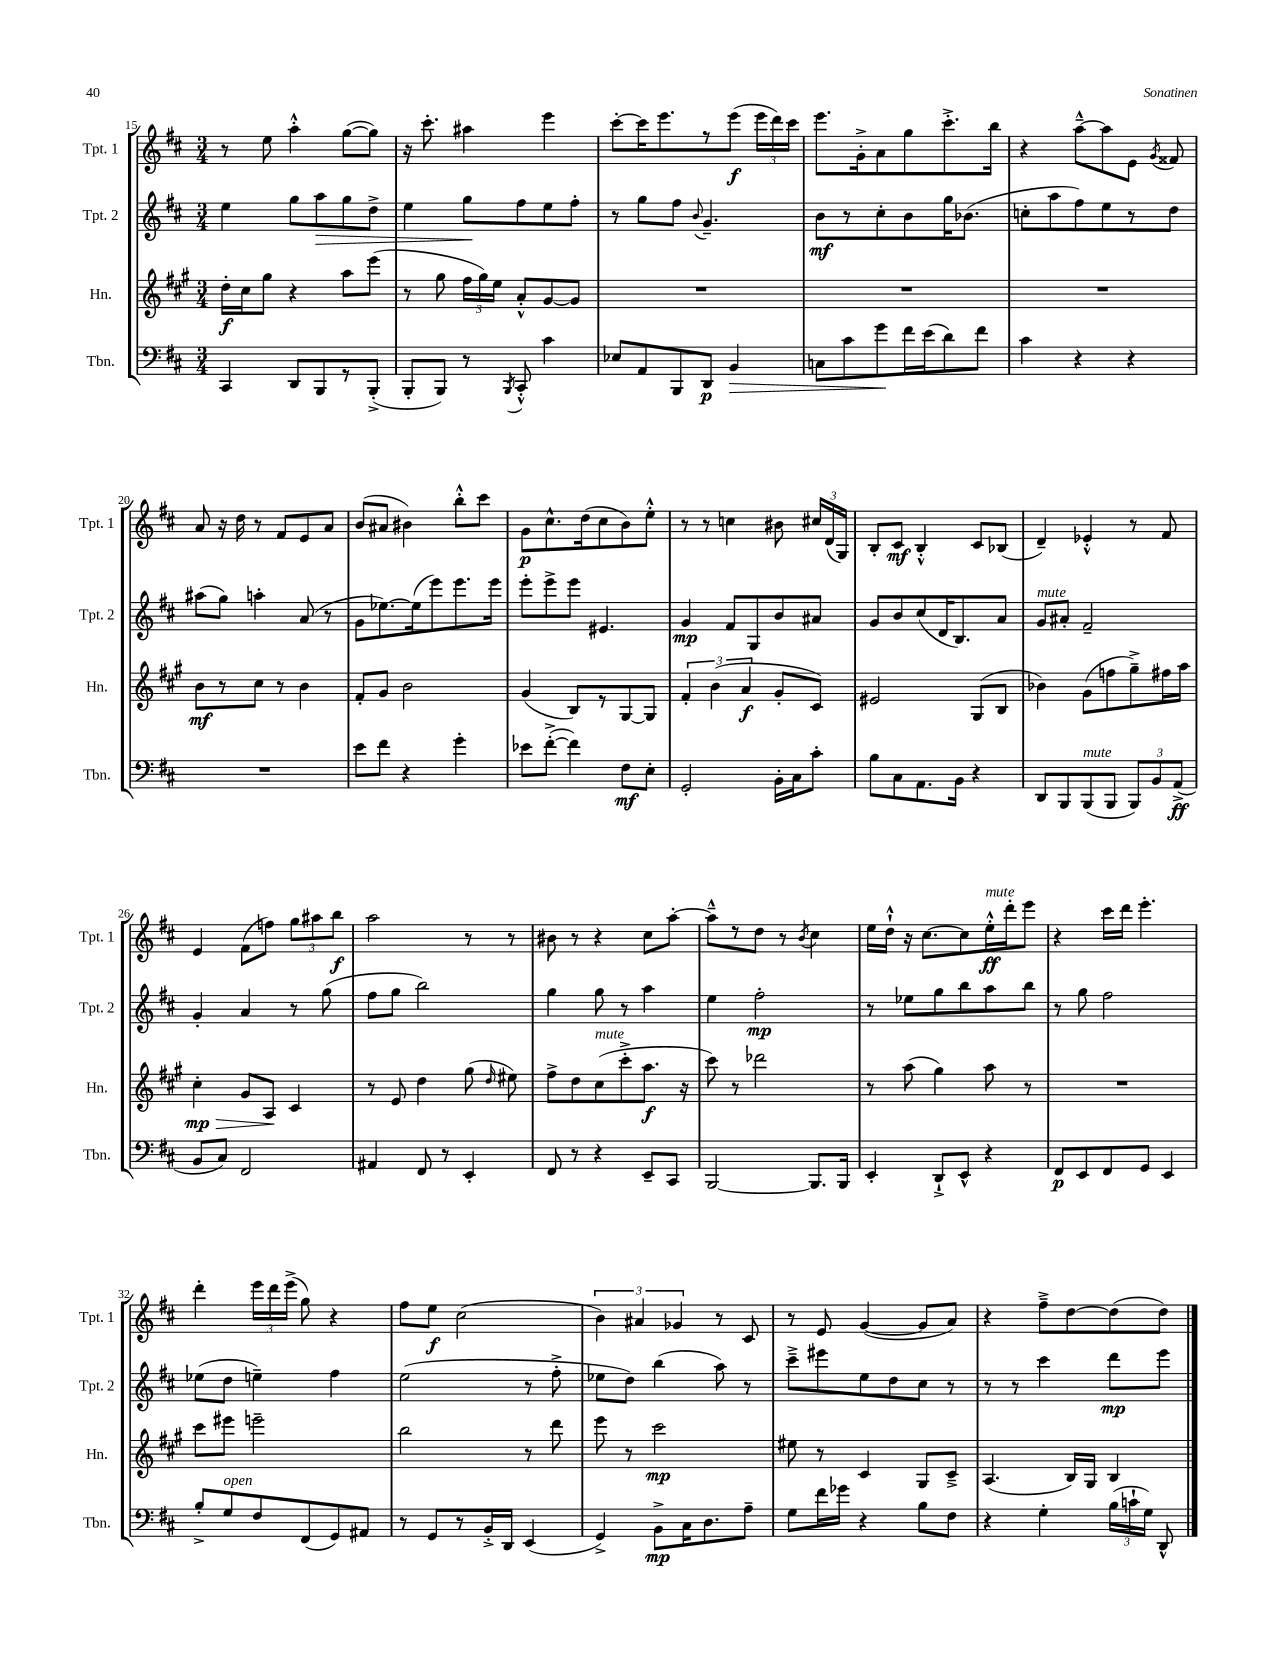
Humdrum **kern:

**kern	**kern	**kern	**kern
*staff4	*staff3	*staff2	*staff1
*clefF4	*clefG2	*clefG2	*clefG2
*k[f#c#]	*k[f#c#g#]	*k[f#c#]	*k[f#c#]
*M3/4	*M3/4	*M3/4	*M3/4
4CC#	16dd'	4ee	8r
.	16cc#	.	.
.	8gg#	.	8ee
8DD	4r	8gg	4aa'^^
8BBB	.	8aa	.
8r	8aa	8gg	([8gg
(8BBB'^	(8eee	8dd^	8gg])
=	=	=	=
8BBB'	8r	4ee	16r
.	.	.	8.ccc#'
8BBB)	8gg#	.	.
8r	24ff#	8gg	4aa#
.	24gg#)	.	.
.	24ee	.	.
8qBBB	.	.	.
8CC#'^^	8a'^^	8ff#	.
4c#	[8g#	8ee	4eee
.	8g#]	8ff#'	.
=	=	=	=
8E-	2.r	8r	[8ccc#'
8AA	.	8gg	16ccc#]
.	.	.	8.eee
8BBB	.	8ff#	.
.	.	8qqb	.
8DD	.	4.g~	8r
4BB	.	.	(8eee
.	.	.	24eee
.	.	.	24ddd)
.	.	.	24ccc#
=	=	=	=
8C	2.r	8b	8.eee
8c#	.	8r	.
.	.	.	16g'^
8g	.	8cc#'	8a
16f#	.	8b	8gg
(16e	.	.	.
8d)	.	16gg	8.ccc#'^
.	.	(8.b-	.
8f#	.	.	.
.	.	.	16bb
=	=	=	=
4c#	2.r	8cc'	4r
.	.	8aa	.
4r	.	8ff#)	[8aa~^^
.	.	8ee	8aa]
4r	.	8r	8e
.	.	.	8qg
.	.	8dd	8f##
=	=	=	=
2.r	8b	(8aa#	8a
.	8r	8gg)	16r
.	.	.	16dd
.	8cc#	4aa'	8r
.	8r	.	8f#
.	4b	(8a	8e
.	.	8r	8a
=	=	=	=
8e	8f#'	8g	(8b
8f#	8g#	[8.ee-)	8a#
4r	2b	.	4b#)
.	.	(16ee-]	.
.	.	8eee)	.
4g'	.	8.eee	8bb'^^
.	.	.	8ccc#
.	.	16eee	.
=	=	=	=
8e-	(4g#	8eee'	8g
([8f#'^	.	8eee^	8.cc#^^
4f#])	8B)	8eee	.
.	.	.	(16dd
.	8r	4.e#	8cc#
8F#	[8G#	.	8b)
8E'	8G#]	.	8ee'^^
=	=	=	=
2GG'	6f#'	4g	8r
.	.	.	8r
.	(6b	.	.
.	.	8f#	4cc
.	6a	.	.
.	.	8G	.
16BB'	8g#'	8b	8b#
16C#	.	.	.
8c#'	8c#)	8a#	24cc#
.	.	.	(24d
.	.	.	24G)
=	=	=	=
8B	2e#	8g	8B'
8C#	.	8b	8c#
8.AA	.	(8cc#	4B'^^
.	.	16d	.
16BB	.	8.B)	.
4r	(8G#	.	8c#
.	8B	8a	(8B-
=	=	=	=
8DD	4b-)	8g	4d~)
8BBB	.	8a#'	.
(8BBB	(8g#	2f#~	4e-'^^
8BBB	8ff	.	.
12BBB)	8gg#~^)	.	8r
12BB	.	.	.
.	16ff#	.	8f#
(12AA^	.	.	.
.	16aa	.	.
=	=	=	=
8BB	4cc#'	4g'	4e
8C#)	.	.	.
2FF#	8g#	4a	(8f#
.	8A	.	8ff)
.	4c#	8r	12gg
.	.	.	12aa#
.	.	(8gg	.
.	.	.	12bb
=	=	=	=
4AA#	8r	8ff#	2aa
.	8e	8gg	.
8FF#	4dd	2bb)	.
8r	.	.	.
4EE'	(8gg#	.	8r
.	16qqdd	.	.
.	8ee#)	.	8r
=	=	=	=
8FF#	8ff#^	4gg	8b#
8r	8dd	.	8r
4r	(8cc#	8gg	4r
.	8ccc#'^	8r	.
8EE~	8.aa	4aa	8cc#
8CC#	.	.	[8aa'
.	16r	.	.
=	=	=	=
[2BBB	8ccc#)	4ee	8aa~^^]
.	8r	.	8r
.	2ddd-	2ff#'	8dd
.	.	.	8r
.	.	.	8qb
8.BBB]	.	.	4cc#
16BBB	.	.	.
=	=	=	=
4EE'	8r	8r	16ee
.	.	.	16dd`^^
.	(8aa	8ee-	16r
.	.	.	[8.cc#
8DD`^	4gg#)	8gg	.
8EE^^	.	8bb	8cc#]
4r	8aa	8aa	16ee'^^
.	.	.	16ddd'
.	8r	8bb	8eee
=	=	=	=
8FF#	2.r	8r	4r
8EE	.	8gg	.
8FF#	.	2ff#	16ccc#
.	.	.	16ddd
8GG	.	.	4.eee'
4EE	.	.	.
=	=	=	=
8B'^	8ccc#	(8ee-	4ddd'
8G	8eee#	8dd	.
8F#	2eee~	4ee~)	24eee
.	.	.	24ddd
.	.	.	(24eee^
(8FF#	.	.	8gg)
8GG)	.	4ff#	4r
8AA#	.	.	.
=	=	=	=
8r	2bb	(2ee	8ff#
8GG	.	.	8ee
8r	.	.	(2cc#
16BB'^	.	.	.
16DD	.	.	.
(4EE	8r	8r	.
.	8ddd	8ff#'^	.
=	=	=	=
4GG^)	8eee	8ee-	6b)
.	8r	8dd)	.
.	.	.	6a#
8BB^	2ccc#	(4bb	.
.	.	.	6g-
16C#	.	.	.
8.D	.	.	.
.	.	8aa)	8r
8A~	.	8r	8c#
=	=	=	=
8G	8ee#	8ccc#~^	8r
16f#	8r	8eee#	8e
16g-	.	.	.
4r	4c#	8ee	([4g
.	.	8dd	.
8B	8G#	8cc#	8g]
8F#	8c#~^	8r	8a)
=	=	=	=
4r	(4.A	8r	4r
.	.	8r	.
4G'	.	4ccc#	8ff#~^
.	16B)	.	[8dd
.	16G#	.	.
(24B	4B	8ddd	(8dd]
24c`	.	.	.
24G)	.	.	.
8DD^^	.	8eee	8dd)
==	==	==	==
*-	*-	*-	*-
